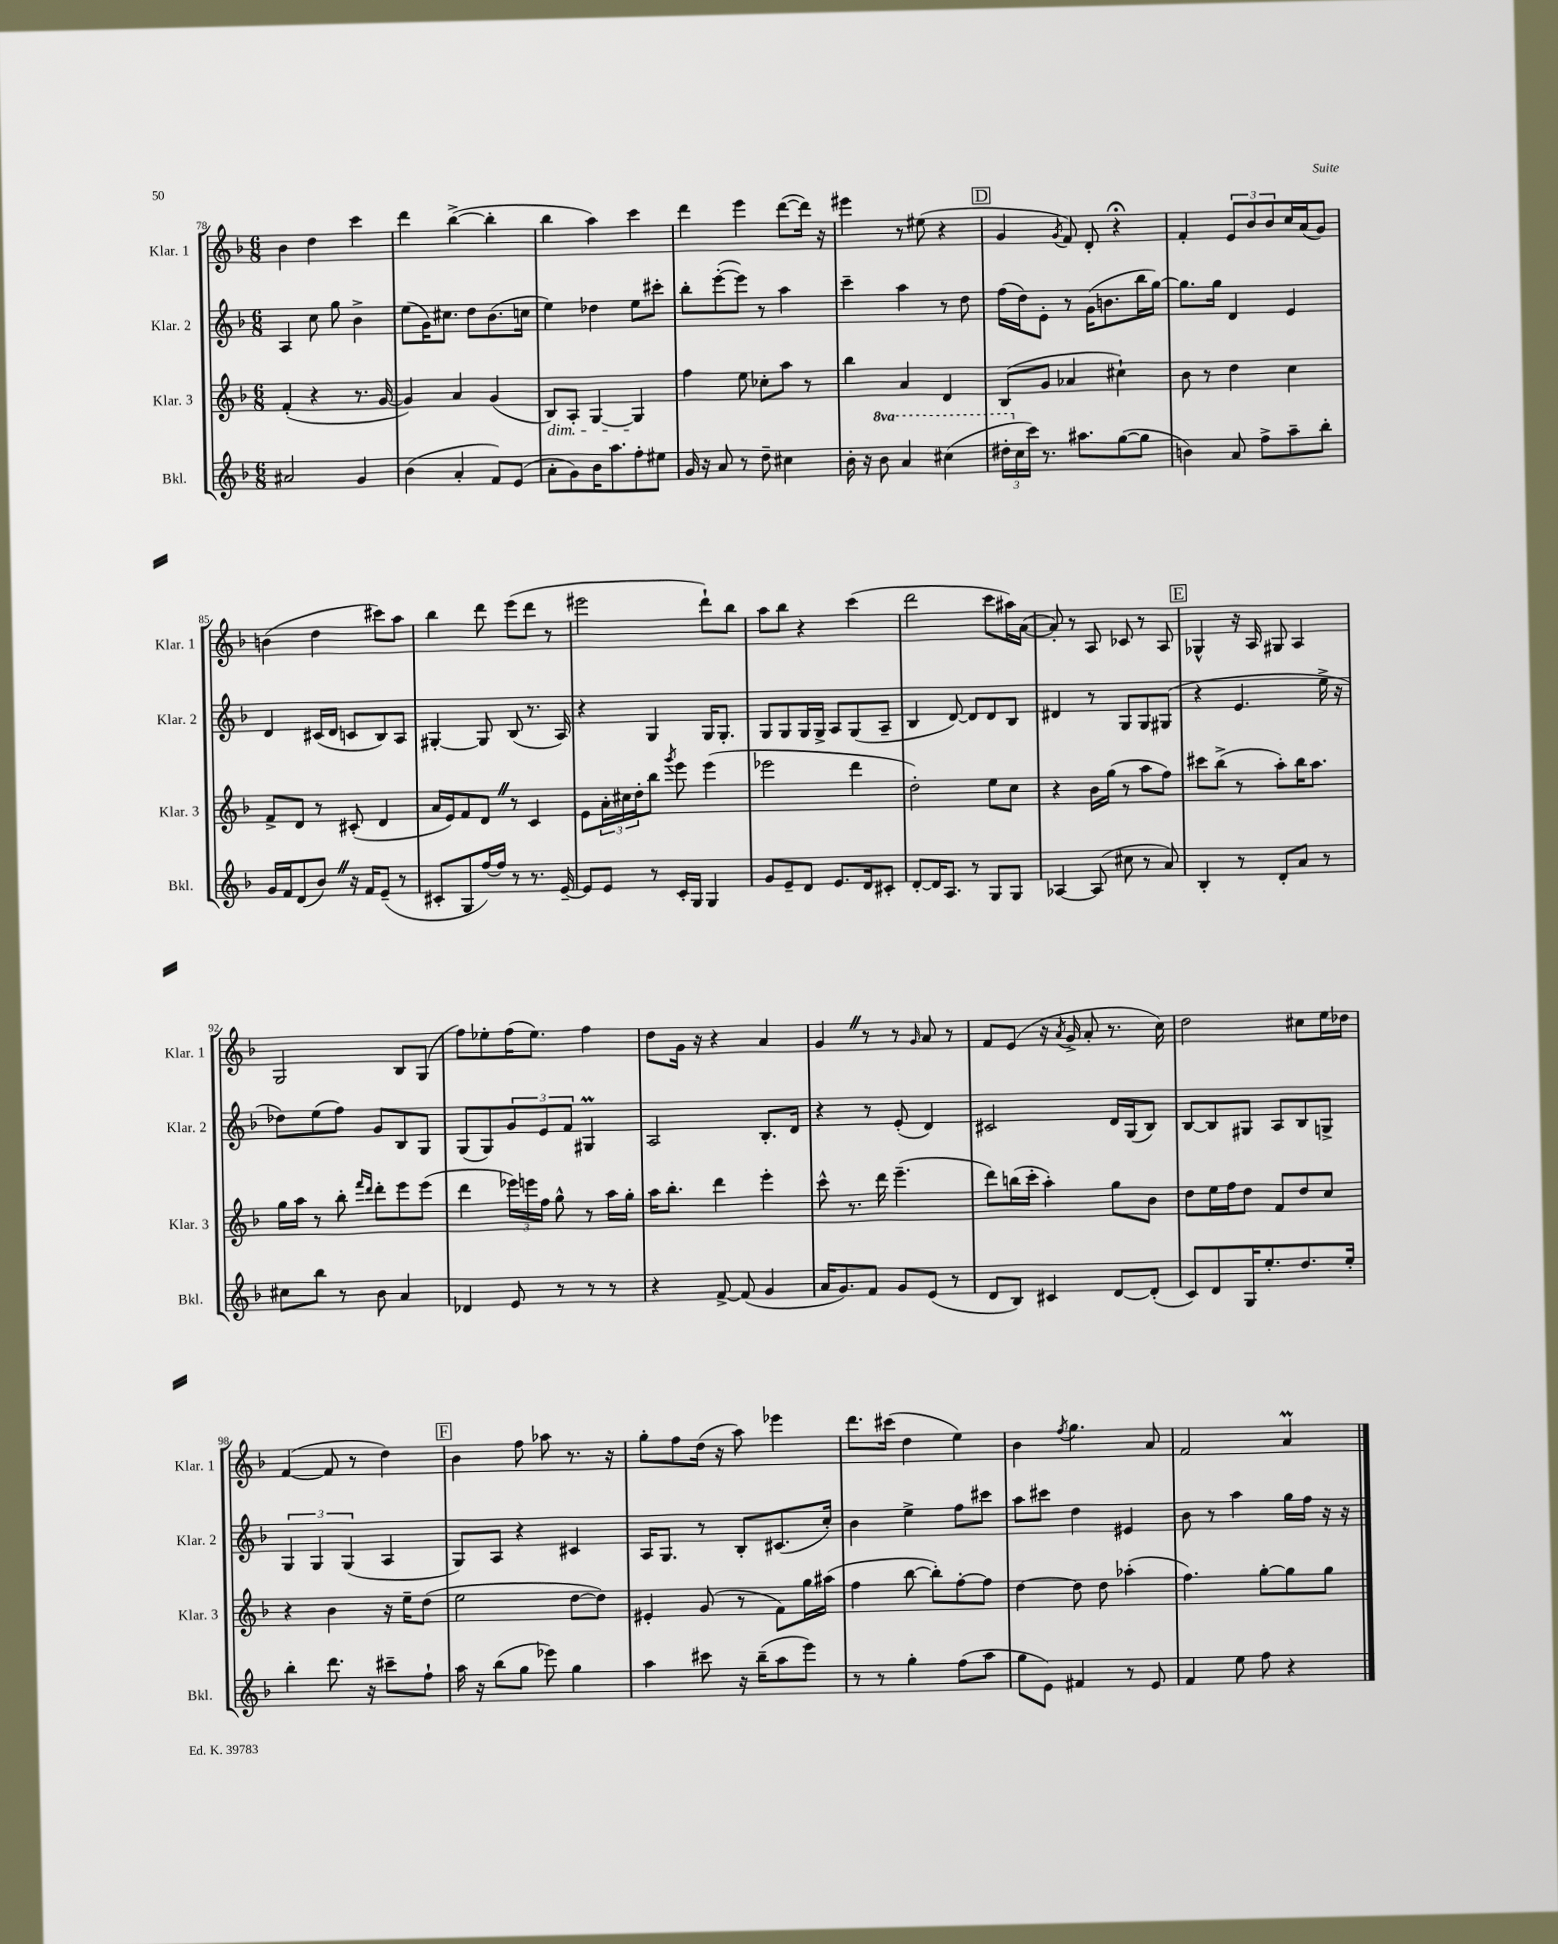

**kern	**kern	**kern	**kern
*part4	*part3	*part2	*part1
*staff4	*staff3	*staff2	*staff1
*I"Bkl.	*I"Klar. 3	*I"Klar. 2	*I"Klar. 1
*I'Bkl.	*I'Klar. 3	*I'Klar. 2	*I'Klar. 1
*clefG2	*clefG2	*clefG2	*clefG2
*k[b-]	*k[b-]	*k[b-]	*k[b-]
*M6/8	*M6/8	*M6/8	*M6/8
=78	=78	=78	=78
2a#X/	(4f'/	4A/	4b-\
.	4r	8cc\	4dd\
.	.	8gg\	.
4g/	8.r	4b-^\	4ccc\
.	[16g/	.	.
=79	=79	=79	=79
(4b-\	4g/])	(8ee\L	4ddd\
.	.	16g\K)	.
.	.	8.cc#X\J	.
4a'/	4a/	.	([4bb-^\
.	.	8dd\L	.
8f/L)	(4g/	(8.b-\	4bb-'\]
(8e/J	.	.	.
.	.	16ccn\Jk	.
=80	=80	=80	=80
!	!LO:TX:b:i:t=dim.	!	!
8a'\L	8B-/L)	4ee\)	4bb-\
8g\)	8A'/J	.	.
16b-\K	[4G/	4dd-X\	4aa\)
8.aa\	.	.	.
8ff'\	4G/]	8ee\L	4ccc\
8ee#X\J	.	8ccc#X'\J	.
=81	=81	=81	=81
16g/	4ff\	8bb-'\L	4ddd\
16r	.	.	.
8a/	.	([8eee'\	.
8r	8ee\	8eee\J])	4eee\
8dd~\	8cc-X'\L	8r	.
4cc#X\	8aa\J	4aa\	([8ddd\L
.	8r	.	16ddd\Jk])
.	.	.	16r
=82	=82	=82	=82
16b-'\	4bb-\	4ccc~\	4eee#X\
16r	.	.	.
*8va	*	*	*
8bb-\	.	.	.
4aa/	4a/	4aa\	8r
.	.	.	(8ee#X\
(4ccc#X\	4d/	8r	4r
.	.	8dd\	.
!!LO:REH:place=s1:t=D
=83	=83	=83	=83
24ddd#X'\LL	(8B-/L	(16ff\LL	4g/
*X8va	*	*	*
24cc\	.	.	.
.	.	16dd\J)	.
24ccc\JJ)	.	.	.
8.r	8g/J	8e'\J	.
.	.	.	8qg/
.	4a-X/	8r	8f/)
8.aa#X\L	.	.	.
.	.	(16g\KL	8d'/
.	.	8.bn\	.
([8gg\	4cc#X`\)	.	4r;<
8gg\J]	.	16bb-\L	.
.	.	[16gg\JJ)	.
=84	=84	=84	=84
4bn\)	8b-\	8.gg\L]	4f'/
.	8r	.	.
.	.	16gg\Jk	.
8a/	4dd\	4d/	12e/L
.	.	.	12b-/
8ff^\L	.	.	.
.	.	.	12b-/
8aa~\	4cc\	4e/	16cc/L
.	.	.	(16a/J
8bb-'\J	.	.	8g/J)
!!LO:LB:g=z
=85	=85	=85	=85
16g/LL	8f^/L	4d/	(4bn\
16f/J	.	.	.
(8d/	8d/J	.	.
8b-Z/J)	8r	(16c#X/LL	4dd\
.	.	16d/JJ	.
16r	(8c#X'/	8cn/L	.
16f/KL	.	.	.
(8e~/J	4d/	8B-/)	8ccc#X\L)
8r	.	8A/J	8aa\J
=86	=86	=86	=86
8c#X'/L	16a/LL	[4G#X'/	4bb-\
.	16e/J)	.	.
8G/	8f/	.	.
[16ff/L)	8dZ/J	8G#/]	8ddd\
16ff/JJ]	.	.	.
8r	8r	(8B-/	(8eee\L
8.r	4c/	8.r	8ddd\J
.	.	.	8r
[16e~/	.	16A/)	.
=87	=87	=87	=87
8e/L]	8e\L	4r	2eee#X\
8e/J	24a'\L	.	.
.	24cc#X\	.	.
.	24dd'\J	.	.
8r	8bb-\J	4G/	.
.	8qggg/	.	.
16c'/LL	8eee\	.	.
16G/JJ	.	.	.
4G/	(4eee\	16G/KL	8ddd`\L)
.	.	8.G'/J	.
.	.	.	8bb-\J
=88	=88	=88	=88
8g/L	2eee-X\	8G/L	8aa\L
8e~/	.	8G/	8bb-\J
8d/J	.	16G/L	4r
.	.	16G^/JJ	.
8.e/L	.	8A/L	.
.	4ddd\	(8G/	(4ccc\
16d/k	.	.	.
8c#X'/J	.	8A~/J	.
=89	=89	=89	=89
[8d'/L	2dd'\)	4B-/	2ddd\
16d/K]	.	.	.
8.A/J	.	.	.
.	.	[8d/)	.
8r	.	8d/L]	.
8G/L	8ee\L	8d/	8ccc\L
8G/J	8cc\J	8B-/J	16aa#X\L)
.	.	.	([16a\JJ
=90	=90	=90	=90
[4A-X/	4r	4d#X/	8a'/])
.	.	.	8r
(8A-/]	16b-\LL	8r	8A/
.	(16gg\JJ	.	.
8cc#X\	8r	8G/L	8c-X/
8r	8aa\L	8G/	8r
8a/)	8ff\J)	(8G#X/J	8A/
!!LO:REH:place=s1:t=E
=91	=91	=91	=91
4B-'/	8ccc#X\L	4r	4G-X^^/
.	(8bb-^\J	.	.
8r	8r	4.e/	16r
.	.	.	16A/
8d'/L	8aa'\L)	.	8G#X/
8a/J	16bb-\K	.	4A/
.	8.aa\J	.	.
8r	.	16ee^\	.
.	.	16r	.
!!LO:LB:g=z
=92	=92	=92	=92
8cc#X\L	16gg\LL	8dd-X\L)	2G/
.	16aa\JJ	.	.
8bb-\J	8r	(8ee\	.
8r	8bb-'\	8ff\J)	.
.	16qqfff/LL	.	.
.	16qqddd/JJ	.	.
8b-\	8ddd'\L	8g/L	.
4a/	8eee\	8B-/	8B-/L
.	(8eee\J	8G/J	(8G/J
=93	=93	=93	=93
4d-X/	4ddd\	(8G/L	8ff\L)
.	.	8G/)	8ee-X'\
8e/	24eee-X\LL)	12g/	(16ff\K
.	24eeen\	.	.
.	.	.	8.ee-\J)
.	24ff\JJ	12e/	.
8r	8gg^^\	.	.
.	.	12f/J	.
8r	8r	4G#Xm/	4ff\
8r	16aa\LL	.	.
.	16gg'\JJ	.	.
=94	=94	=94	=94
4r	16aa\KL	2A/	8dd\L
.	8.bb-'\J	.	.
.	.	.	16g\Jk
.	.	.	16r
[8f^/	4ddd\	.	4r
(8f/]	.	.	.
4g/	4eee'\	8.B-'/L	4a/
.	.	16d/Jk	.
=95	=95	=95	=95
16a/KL	8ccc^^\	4r	4gZ/
8.g/)	.	.	.
.	8.r	.	.
8f/J	.	8r	8r
.	16ddd\	.	.
8g/L	(4.eee~\	(8e'/	8r
.	.	.	16qqg/
(8e/J	.	4d/)	8a/
8r	.	.	8r
=96	=96	=96	=96
8d/L	8ddd\L)	2c#X/	8f/L
8B-/J)	(16bbn\L	.	(8e/J
.	16ccc'\JJ	.	.
4c#X/	4aa'\)	.	16r
.	.	.	8qa/
.	.	.	16g^/
.	.	.	8a'/
[8d/L	8gg\L	16d/LL	8.r
.	.	(16G/J	.
(8d'/J]	8b-\J	8B-/J)	.
.	.	.	16cc\)
=97	=97	=97	=97
8c/L)	8dd\L	[8B-/L	2dd\
8d/	16ee\L	8B-/]	.
.	16ff\J	.	.
16G/K	8dd\J	8G#X/J	.
8.ee'/	.	.	.
.	8f/L	8A/L	.
8.dd/	8dd/	8B-/	8cc#X\L
.	8cc/J	8Gn^/J	16ee\L
16ee'/Jk	.	.	16dd-X\JJ
!!LO:LB:g=z
=98	=98	=98	=98
4bb-'\	4r	6G/	([4f/
.	.	6G/	.
8.ddd\	4b-\	.	8f/]
.	.	(6G/	.
.	.	.	8r
16r	.	.	.
8ccc#X~\L	16r	4A/	4dd\)
.	16ee~\KL	.	.
8ff`\J	(8dd\J	.	.
!!LO:REH:place=s1:t=F
=99	=99	=99	=99
16aa\	2ee\	8G/L)	4b-\
16r	.	.	.
(8bb-\L	.	8A/J	.
8gg\J	.	4r	8ff\
8eee-X\)	.	.	8aa-X\
4gg\	[8dd\L	4c#X/	8.r
.	8dd\J])	.	.
.	.	.	16r
=100	=100	=100	=100
4aa\	4e#X'/	16A/KL	8gg'\L
.	.	8.G/J	.
.	.	.	8ff\
8ccc#X\	(8g/	8r	(16dd\Jk
.	.	.	16r
16r	8r	8B-'/L	8aa\)
(16bb-~\KL	.	.	.
8aa\	8f\L)	(8.c#X/	4eee-X\
8eee\J)	16gg\L	.	.
.	(16aa#X\JJ	16cc'/Jk)	.
=101	=101	=101	=101
8r	4ff\	4b-\	8.ddd\L
8r	.	.	.
.	.	.	(16ccc#X\Jk
4gg'\	[8bb-\	4ee^\	4dd\
.	8bb-'\L])	.	.
(8ff\L	[8ff'\	8ff\L	4ee\)
8aa\J	8ff\J]	8ccc#X\J	.
=102	=102	=102	=102
8gg\L	[4dd\	8aa\L	4b-\
8e\J)	.	8ccc#X\J	.
.	.	.	8qff/
4f#X/	8dd\]	4dd\	4.gg\
.	8dd\	.	.
8r	(4aa-X'\	4e#X/	.
8e/	.	.	8a/
=103	=103	=103	=103
4f/	4.ff\)	8b-\	2f/
.	.	8r	.
8ee\	.	4aa\	.
8ff\	[8gg'\L	.	.
4r	8gg\]	16gg\LL	4am/
.	.	16ff\JJ	.
.	8gg\J	16r	.
.	.	16r	.
==	==	==	==
*-	*-	*-	*-
